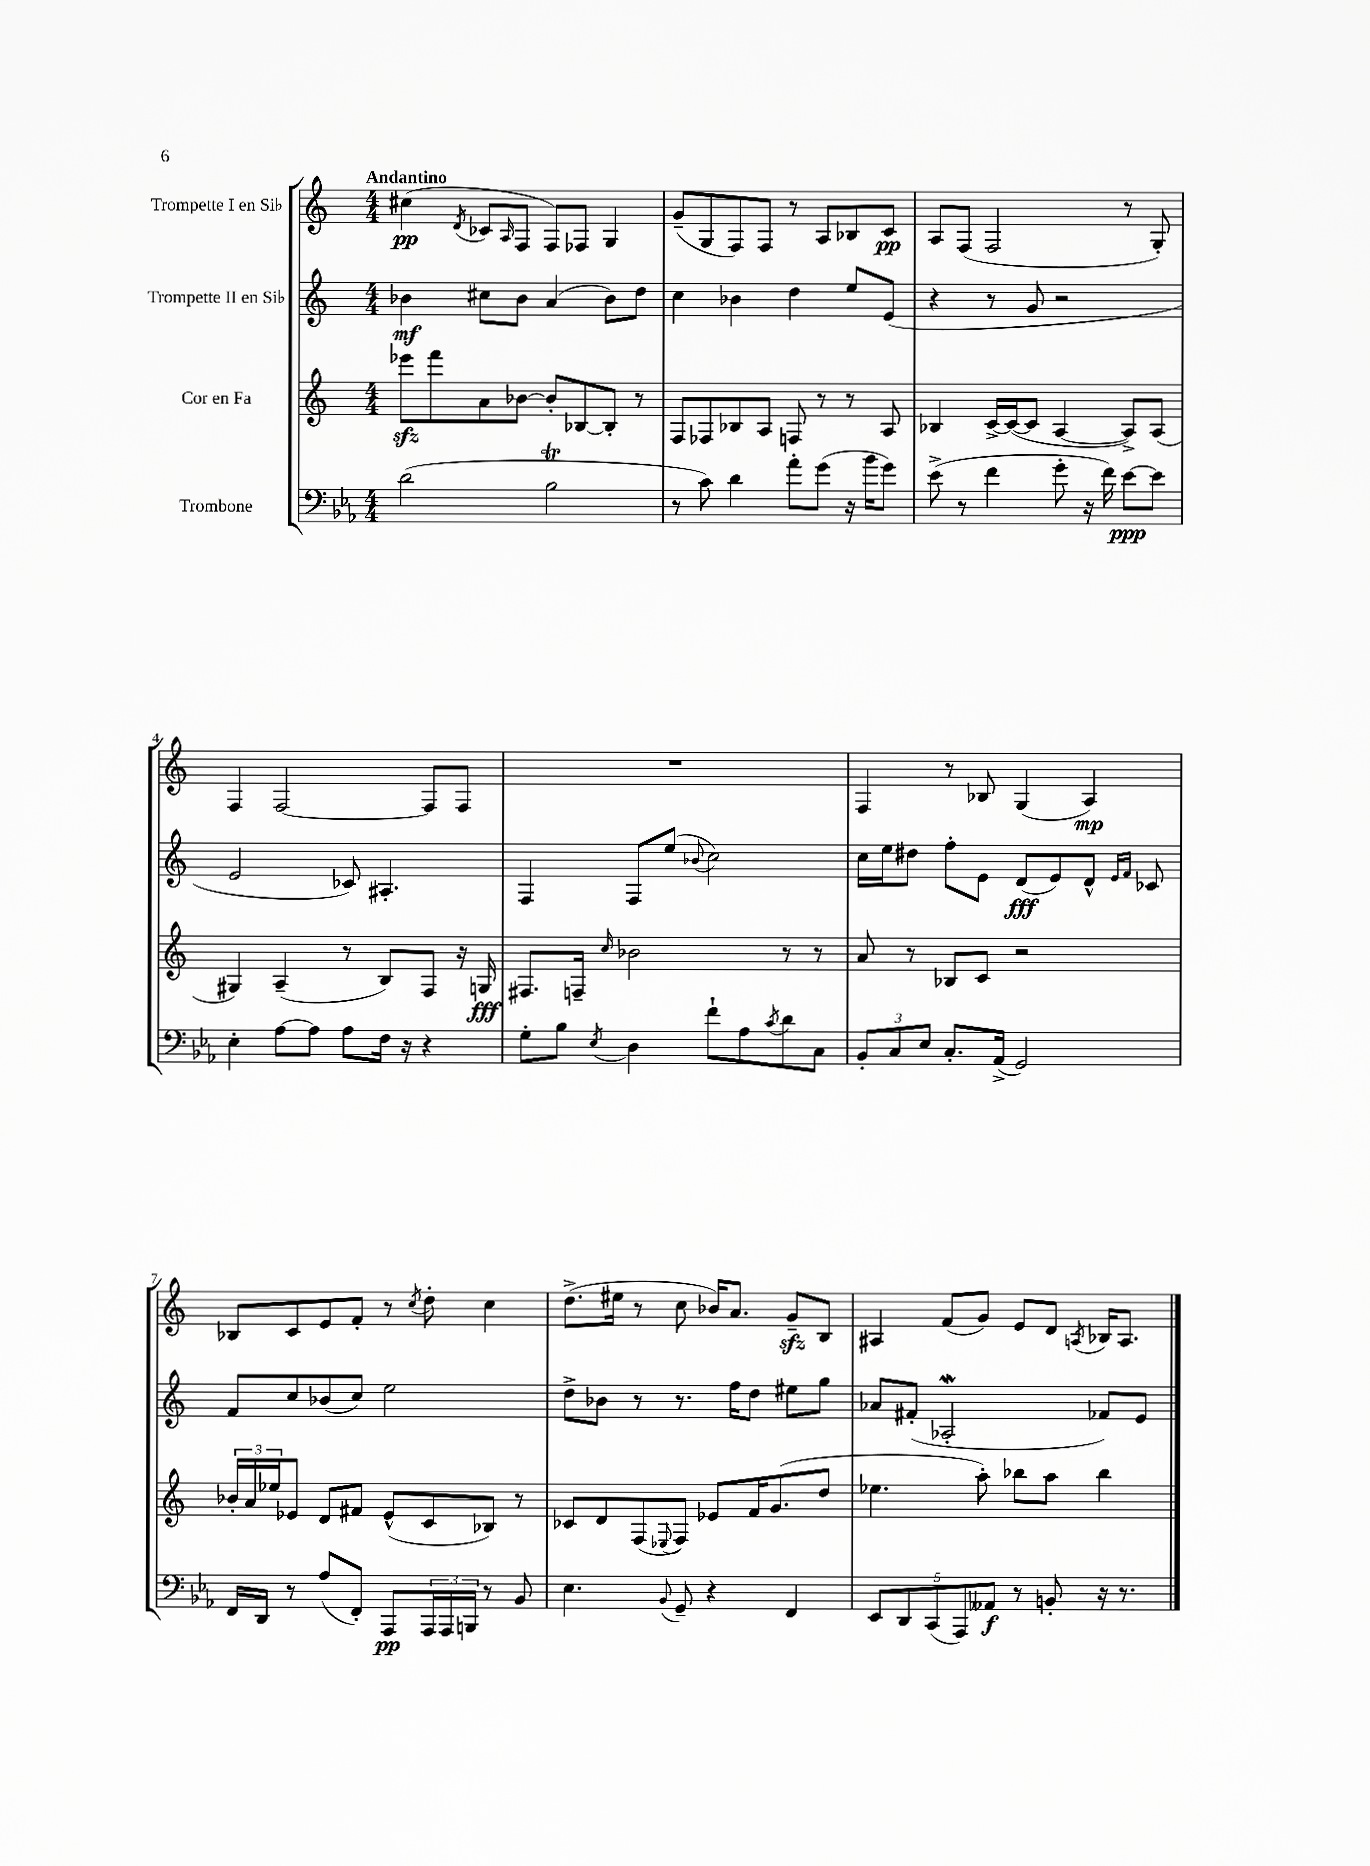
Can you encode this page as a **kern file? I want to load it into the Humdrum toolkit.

**kern	**kern	**kern	**kern
*staff4	*staff3	*staff2	*staff1
*clefF4	*clefG2	*clefG2	*clefG2
*k[b-e-a-]	*k[]	*k[]	*k[]
*M4/4	*M4/4	*M4/4	*M4/4
(2d	8eee-	4b-	(4cc#
.	8fff	.	.
.	.	.	8qd
.	8a	8cc#	8c-
.	.	.	16qqA
.	[8b-	8b-	8F
2B-	8b-']	(4a	8F)
.	[8B-	.	8F-
.	8B-']	8b-)	4G
.	8r	8dd	.
=	=	=	=
8r	8F	4cc	(8g~
8c)	8F-	.	8G
4d	8B-	4b-	8F)
.	8A	.	8F
8a-'	8F	4dd	8r
(8g	8r	.	8A
16r	8r	8ee	8B-
16b-	.	.	.
8g)	8A	(8e	8c
=	=	=	=
(8e-^	4B-	4r	8A
8r	.	.	(8F
4f	[16c^	8r	2F
.	(16c_	.	.
.	8c]	8g	.
8g'	[4A	2r	.
16r	.	.	.
16f)	.	.	.
[8e-	8A^])	.	8r
8e-]	(8A	.	8G')
=	=	=	=
4E-'	4G#)	2e	4F
[8A-	(4A~	.	[2F
8A-]	.	.	.
8A-	8r	8c-)	.
16F	8B)	4.A#'	.
16r	.	.	.
4r	8F	.	8F]
.	16r	.	8F
.	16G	.	.
=	=	=	=
8G'	8.F#	4F	1r
8B-	.	.	.
.	16F~	.	.
8qE-	16qqcc	.	.
4D	2b-	8F	.
.	.	(8ee	.
.	.	8qqb-	.
8f`	.	2cc)	.
8A-	.	.	.
8qc	.	.	.
8d	8r	.	.
8C	8r	.	.
=	=	=	=
12BB-'	8a	16cc	4F
.	.	16ee	.
12C	.	.	.
.	8r	8dd#	.
12E-	.	.	.
8.C'	8B-	8ff'	8r
.	8c	8e	8B-
(16AA-^	.	.	.
2GG)	2r	(8d	(4G
.	.	8e)	.
.	.	8d^^	4A)
.	.	16qqe	.
.	.	16qqf	.
.	.	8c-	.
=	=	=	=
16FF	24b-'	8f	8B-
.	24a	.	.
16DD	.	.	.
.	24ee-	.	.
8r	8e-	8cc	8c
(8A-	8d	(8b-	8e
8FF')	8f#	8cc)	8f'
8AAA-	(8e-^^	2ee	8r
.	.	.	8qcc
24AAA-	8c	.	8dd'
24AAA-	.	.	.
24BBB	.	.	.
8r	8B-)	.	4cc
8BB-	8r	.	.
=	=	=	=
4.E-	8c-	8dd^	(8.dd^
.	8d	8b-	.
.	.	.	16ee#
.	(8F	8r	8r
8qqBB-	8qqE-	.	.
8GG~	8F)	8.r	8cc
4r	8e-	.	16b-)
.	.	16ff	8.a
.	16f	8dd	.
.	(8.g	.	.
4FF	.	8ee#	8g~
.	8dd	8gg	8B
=	=	=	=
10EE-	4.ee-	8a-	4A#
10DD	.	.	.
.	.	(8f#'	.
(10CC	.	.	.
.	.	2A-'	(8f
10AAA-)	.	.	.
.	8aa')	.	8g)
10AA--	.	.	.
8r	8bb-	.	8e
8BB'	8aa	.	8d
.	.	.	8qA
16r	4bb-	8f-)	16B-
8.r	.	.	8.A
.	.	8e	.
==	==	==	==
*-	*-	*-	*-
